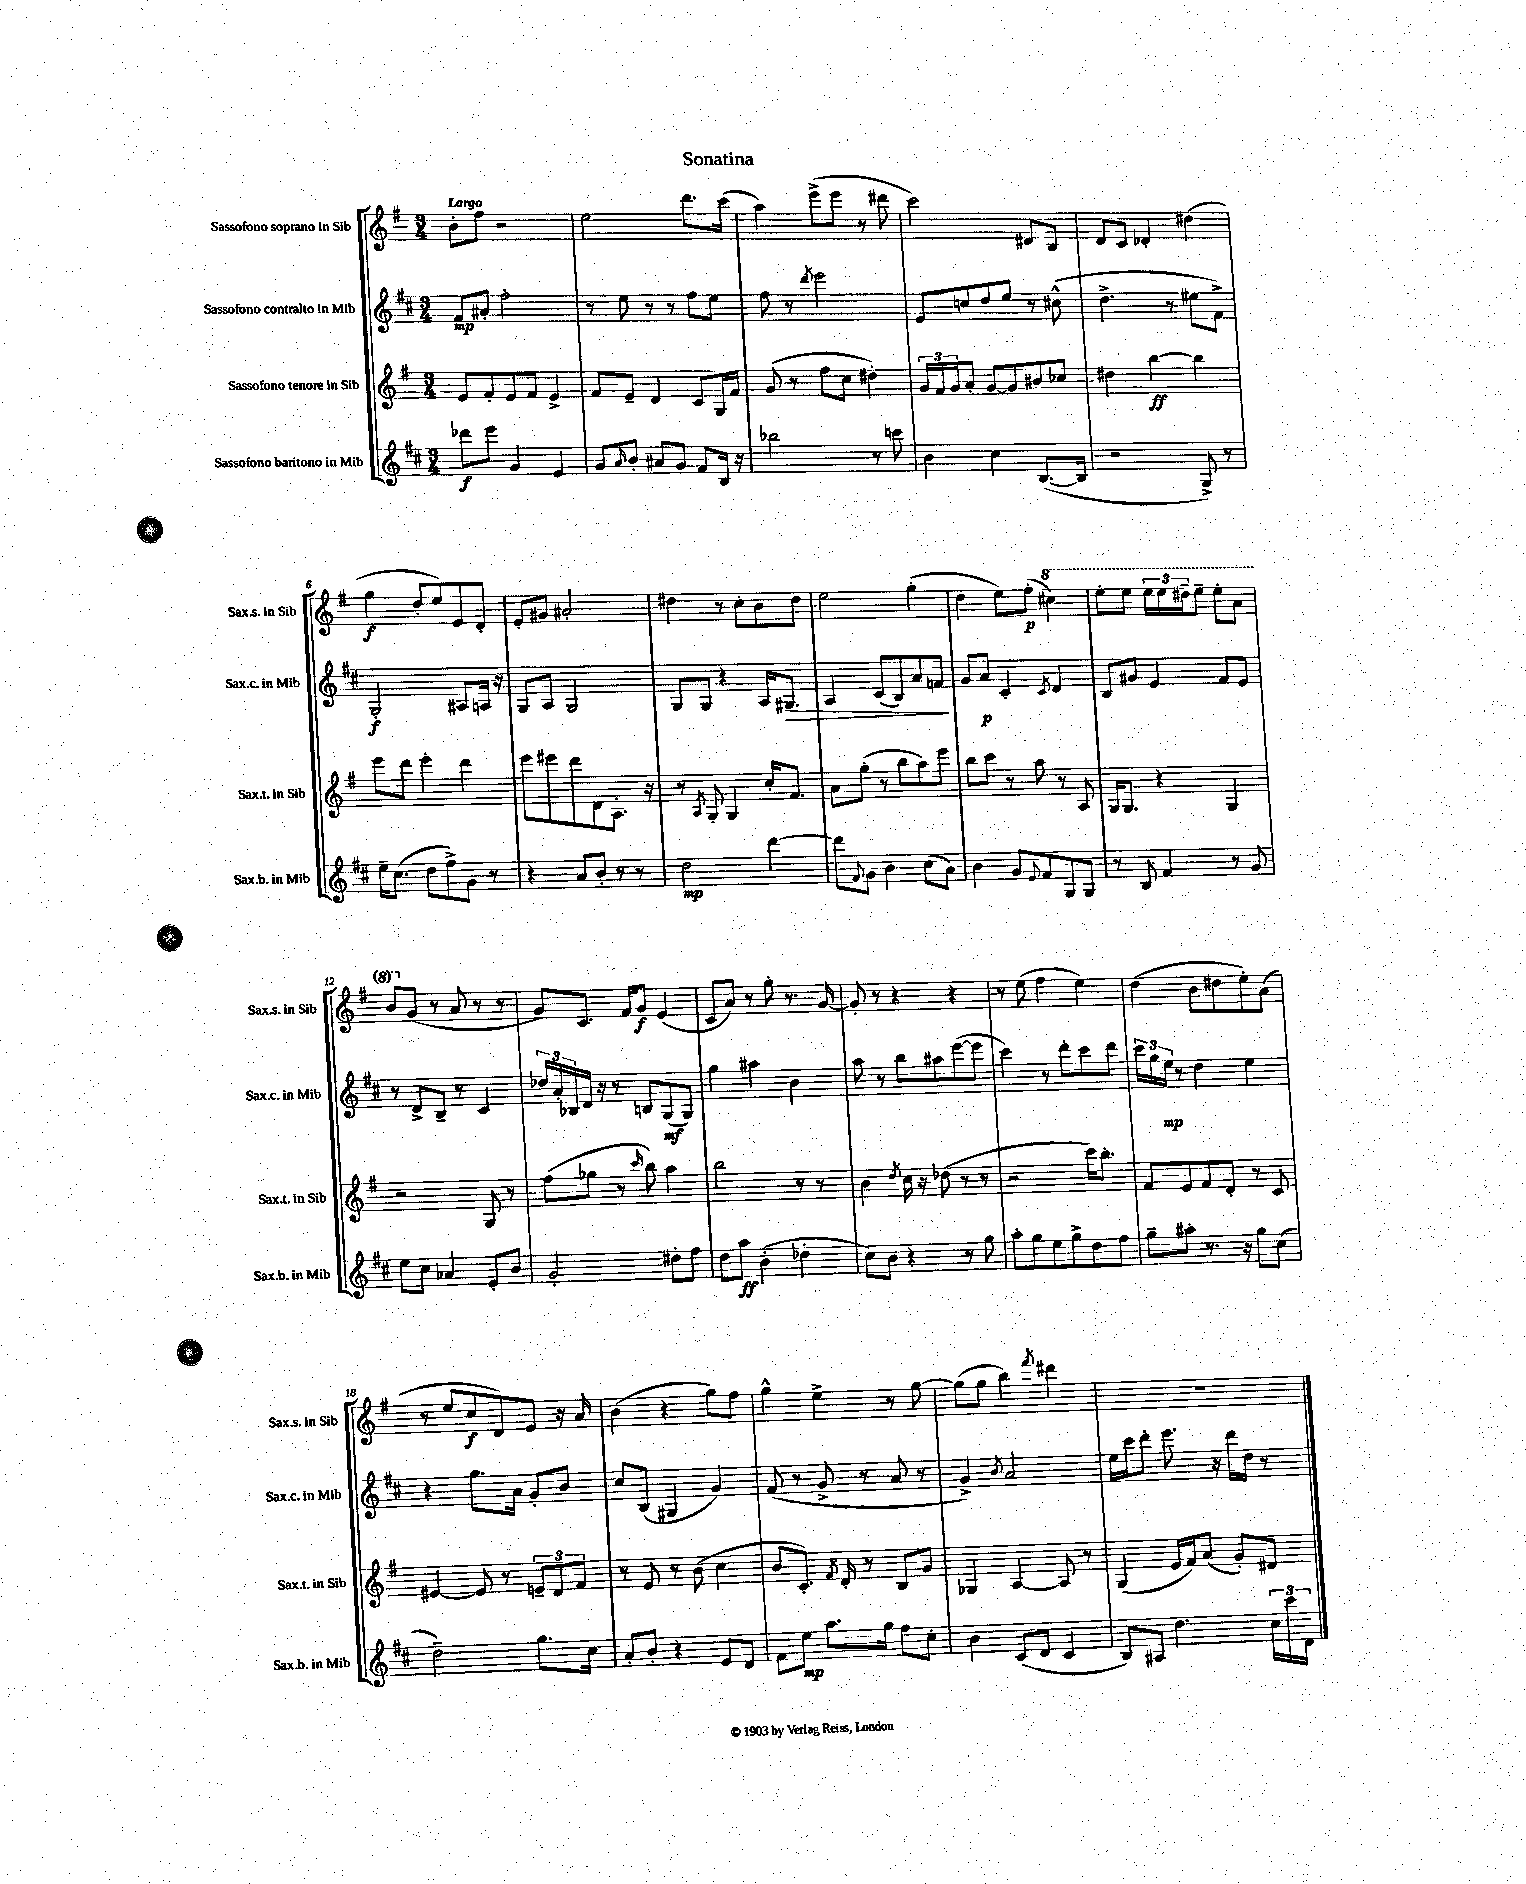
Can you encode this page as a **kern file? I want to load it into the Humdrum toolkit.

**kern	**kern	**kern	**kern
*staff4	*staff3	*staff2	*staff1
*clefG2	*clefG2	*clefG2	*clefG2
*k[f#c#]	*k[f#]	*k[f#c#]	*k[f#]
*M3/4	*M3/4	*M3/4	*M3/4
8ddd-	8e	8f#	8b'
8eee	8f#'	8a#'	8ff#
4g	8e	2ff#'	2r
.	8f#	.	.
4e	4e^	.	.
=	=	=	=
8g	8f#	8r	2ee
16qqa	.	.	.
8b'	8e~	8ee	.
8a#	4d	8r	.
8g	.	8r	.
8f#	8c	8ff#	8.ddd
16B	16G	8ee	.
16r	16f#	.	(16ccc
=	=	=	=
2bb-	(8g	8ff#	4aa)
.	8r	8r	.
.	.	8qddd	.
.	8ff#	2eee	(8eee^
.	8cc	.	8eee
8r	4dd#')	.	8r
8ccc	.	.	8ddd#
=	=	=	=
4b	24g	8e	2ccc)
.	24f#	.	.
.	24g	.	.
.	8a'	8cc	.
4cc#	[8g	8dd	.
.	8g]	8ee	.
([8.B	8b#	8r	8d#
.	8cc-	(8cc#^^	8B
16B]	.	.	.
=	=	=	=
2r	4dd#	4.dd^	8d
.	.	.	8c
.	[4bb	.	4d-'
.	.	8r	.
8G^)	4bb]	8ee#	(4dd#
8r	.	8f#^)	.
=	=	=	=
16ee~	8eee	2G'	4gg
(8.cc#	.	.	.
.	8ddd	.	.
8dd	4eee'	.	8dd'
8ff#^)	.	.	8ee)
8g	4ddd	8A#	8e
8r	.	16A	8d'
.	.	16r	.
=	=	=	=
4r	8eee	8G	8e'
.	8eee#	8A	8g#
8a	8ddd	2G	2a#'
8b'	8d	.	.
8r	8.A'	.	.
8r	.	.	.
.	16r	.	.
=	=	=	=
2dd	8r	8G	4dd#
.	8qA	.	.
.	8G'	8G	.
.	4G	4r	8r
.	.	.	8cc'
[4ddd	16cc'	16A	8b
.	8.f#	8.G#	.
.	.	.	8dd#
=	=	=	=
8ddd]	8a	4A	2ee
8qqf#	.	.	.
8g	(8gg'	.	.
4b	8r	(8c#	.
.	8bb	8B)	.
(8cc#	8aa)	8a	(4gg'
8a)	8eee	8f	.
=	=	=	=
4b	8bb	8g	4dd
.	8ccc	8a	.
8g	8r	4c#'	8ee)
8qqe	.	.	.
8f#	8aa	.	(8ff#'
.	.	8qc#	.
8G	8r	4d	4ccc#)
8G	8A	.	.
=	=	=	=
8r	16G	8B	8eee'
.	8.G	.	.
8B	.	8g#	8eee
4f#	4r	4e	24eee
.	.	.	24eee
.	.	.	24ddd#~
.	.	.	8eee~
8r	4G	8f#	8eee'
8g	.	8e	8aa
=	=	=	=
8ee	2r	8r	8bb
8cc#	.	8d^	(8g
4a-	.	8B~	8r
.	.	8r	8a
8e'	8G	4c#	8r
8b	8r	.	8r
=	=	=	=
2g'	(8ff#	24dd-	8g)
.	.	24a'	.
.	.	24B-	.
.	8gg-	16d	8.c
.	.	16r	.
.	8r	8r	.
.	.	.	16f#
.	16qqccc	.	.
.	8bb)	8B	8g
8dd#'	4aa	(8G	(4e
8ff#	.	8G)	.
=	=	=	=
8dd	2bb	4gg	8c
8aa	.	.	8a)
(4b'	.	4aa#	8r
.	.	.	8gg'
4dd-'	8r	4b	8.r
.	8r	.	.
.	.	.	[16g
=	=	=	=
8cc#)	4b	8aa	8g']
8b	.	8r	8r
.	8qdd	.	.
4r	16cc	8bb	4r
.	16r	.	.
.	(8dd-	8aa#	.
8r	8r	([8eee	4r
8gg	8r	8eee]	.
=	=	=	=
8aa'	2r	4ccc#)	8r
8gg	.	.	(8ee
8ee	.	8r	4ff#
8gg^	.	8ddd'	.
8dd	16ccc)	8ccc#	4ee)
.	8.bb'	.	.
8ff#	.	8ddd	.
=	=	=	=
8gg~	8f#	24ccc#	(4dd
.	.	24gg	.
.	.	24ee	.
8aa#'	8e	8r	.
8.r	8f#	4dd	8b
.	8d'	.	8dd#
16r	.	.	.
8gg	8r	4ee	8ee')
(8cc#	8c	.	(8a
=	=	=	=
2dd~)	[4e#	4r	8r
.	.	.	8ee
.	8e#]	8.gg	8cc
.	8r	.	8d)
.	.	16a	.
8.gg	12e~	8g'	8e
.	12d	.	.
.	.	8b	16r
.	12f#	.	.
16cc#	.	.	16a
=	=	=	=
8a'	8r	8cc#	(4b
8b'	8e	(8B	.
4r	8r	4G#	4r
.	(8b	.	.
8e	4cc	4g)	8gg)
8d	.	.	8ff#
=	=	=	=
8f#	8b	(8f#	4gg^^
8ee	8.c')	8r	.
8.aa	.	8g^	4ee^
.	8qf#	.	.
.	16d'	.	.
.	8r	8r	.
16gg	.	.	.
8ff#	8B	8a	8r
8cc#'	8g	8r	[8gg
=	=	=	=
4b	4G-	4g^)	(8gg]
.	.	.	8gg
.	.	8qb	.
(8c#	[4A	2a	4bb)
8d	.	.	.
.	.	.	8qfff#
4c#	8A]	.	4ddd#
.	8r	.	.
=	=	=	=
8B)	(4G	16ee	2.r
.	.	16ccc#	.
8A#	.	8ddd'	.
4.dd	16e	8.eee	.
.	16f#)	.	.
.	(8a	.	.
.	.	16r	.
.	8g')	16ddd	.
.	.	16dd	.
24cc#	8d#	8r	.
24ccc#	.	.	.
24d	.	.	.
==	==	==	==
*-	*-	*-	*-
